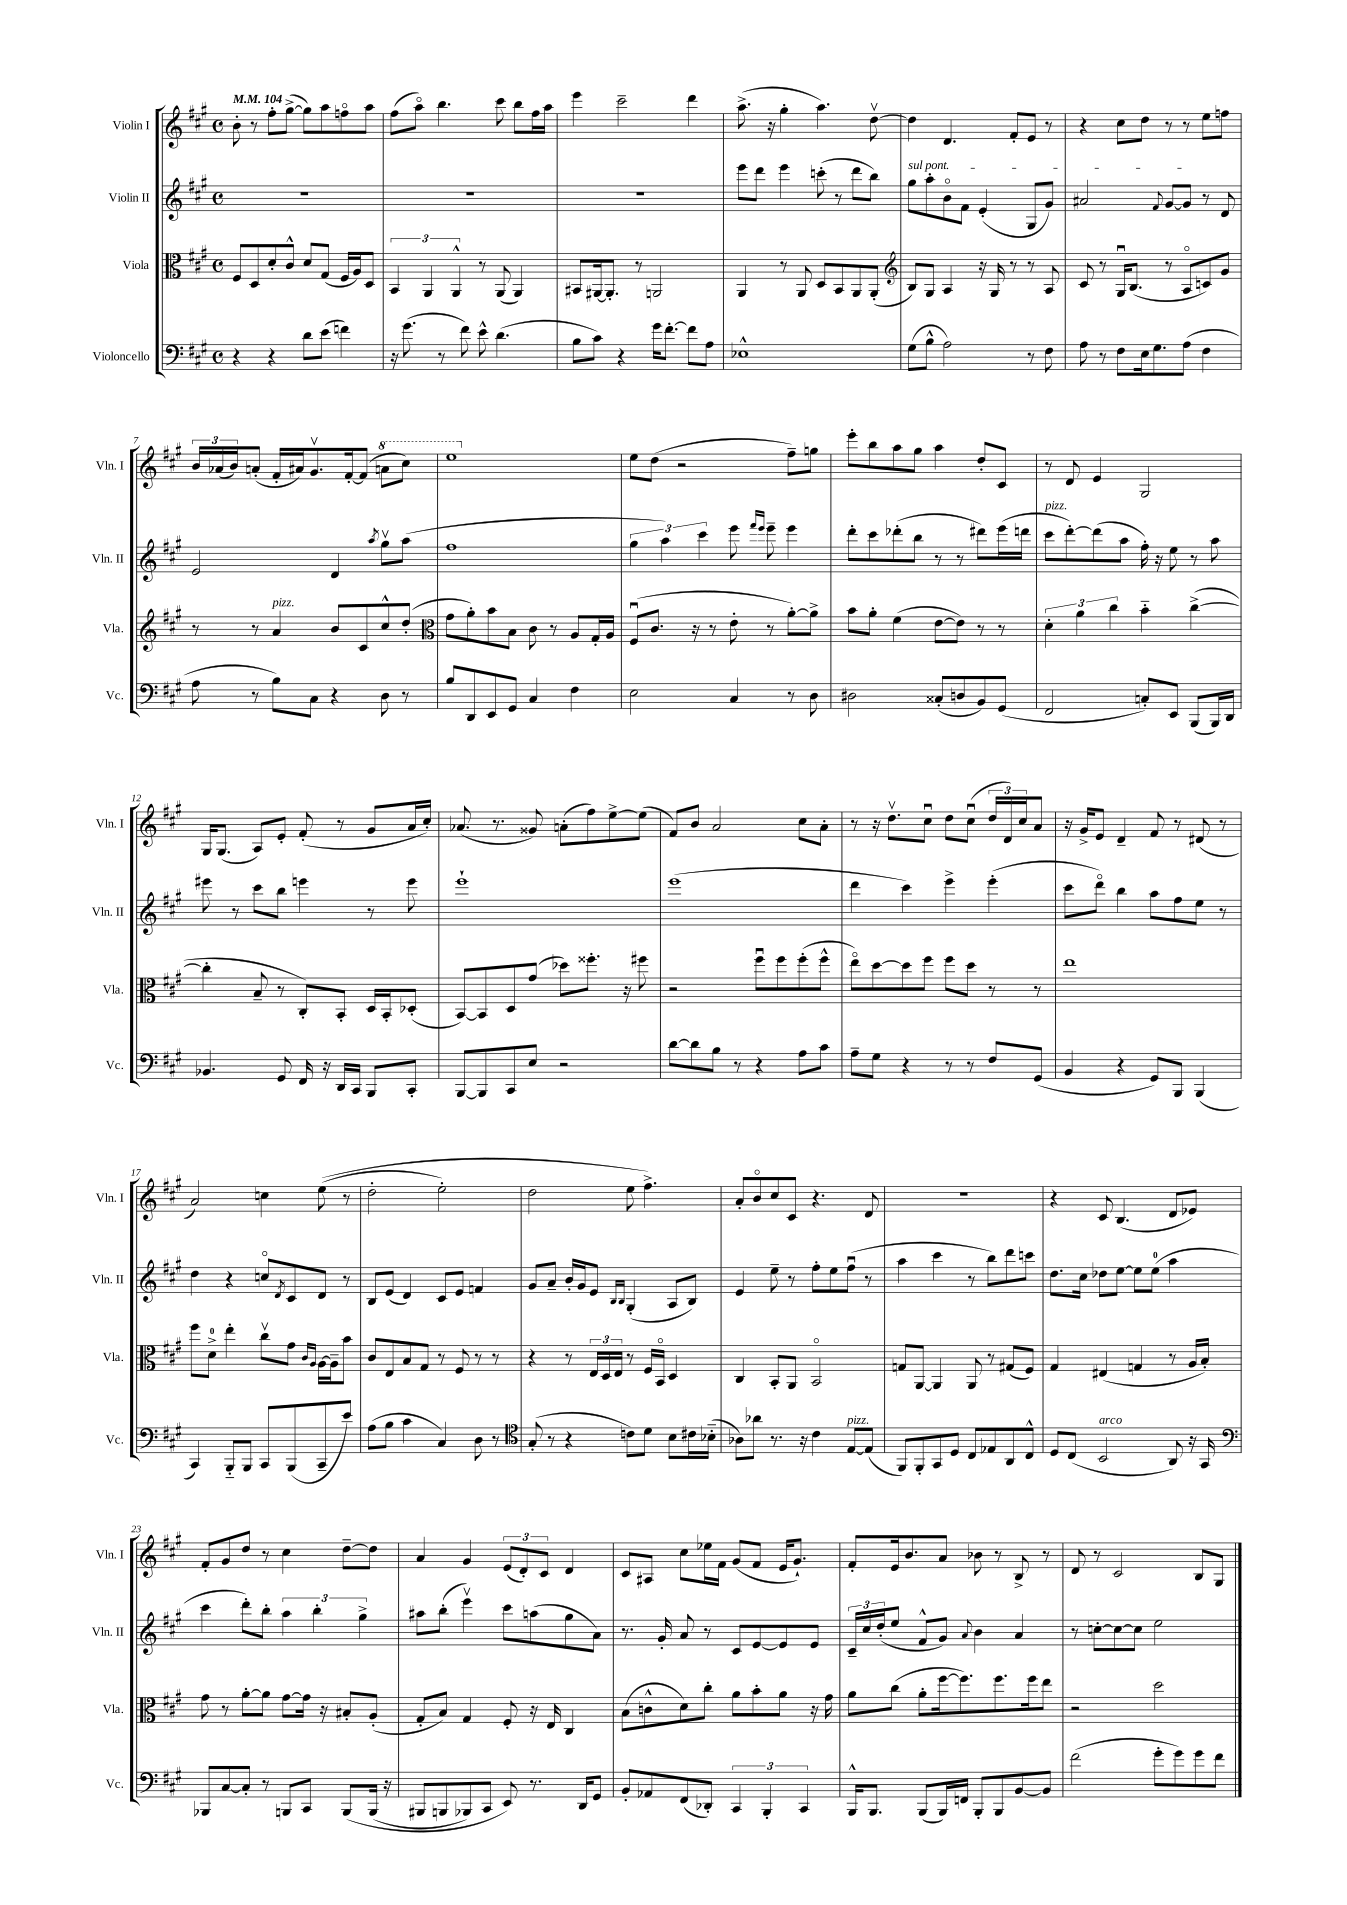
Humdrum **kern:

**kern	**kern	**kern	**kern
*part4	*part3	*part2	*part1
*staff4	*staff3	*staff2	*staff1
*I"Violoncello	*I"Viola	*I"Violin II	*I"Violin I
*I'Vc.	*I'Vla.	*I'Vln. II	*I'Vln. I
*clefF4	*clefC3	*clefG2	*clefG2
*k[f#c#g#]	*k[f#c#g#]	*k[f#c#g#]	*k[f#c#g#]
*M4/4	*M4/4	*M4/4	*M4/4
*met(c)	*met(c)	*met(c)	*met(c)
*MM104	*MM104	*MM104	*MM104
=1	=1	=1	=1
4r	8F#/L	1r	8b'\
.	8D/	.	8r
4r	8d'/	.	8ff#'\L
.	8c#^^/J	.	([8gg#^\J
8d\L	8d/L	.	8gg#\L])
(8e\J	(8G#/J	.	8aa\
4fn\)	16F#/LL	.	8ffn\
.	16A/J)	.	.
.	8D/J	.	8aa\J
=2	=2	=2	=2
16r	6BB/	1r	(8ff#\L
(8.g#\	.	.	.
.	.	.	8aa\J)
.	6AA/	.	.
8r	.	.	4.bb\
.	6AA^^/	.	.
8f#\)	.	.	.
8e^^\	8r	.	.
(4.d\	(8AA/	.	8ccc#\
.	4AA/)	.	8bb\L
.	.	.	16ff#\L
.	.	.	16aa\JJ
=3	=3	=3	=3
8B\L	8BB#X/L	1r	4eee\
8c#\J)	[16AA#X/k	.	.
.	8.AA#'/J]	.	.
4r	.	.	2ccc#~\
.	8r	.	.
16g#\KL	2AAn/	.	.
[8.f#'\J	.	.	.
8f#\L]	.	.	4ddd\
8A\J	.	.	.
=4	=4	=4	=4
1E-X^^	4AA/	8eee\L	(8.aa^\
.	.	8ddd\J	.
.	.	.	16r
.	8r	4eee\	4gg#'\
.	8AA/	.	.
.	8D/L	(8cccn'\	4.aa\)
.	8BB/	8r	.
.	8AA/	8ddd\L	.
.	(8AA'/J	8bb\J)	[8ddv\
=5	=5	=5	=5
*	*clefG2	*	*
!	!	!LO:TX:a:i:t=sul pont.	!
(8G#\L	8B/L)	8gg#\L	4dd\]
8B^^\J	8G#/J	8aa'\	.
2A\)	4A/	8b\	4.d/
.	.	8f#\J	.
.	16r	(4e'/	.
.	16G#/	.	.
.	8r	.	8f#'/L
8r	8r	8G#/L	8e/J
8F#\	8A/	8g#/J)	8r
=6	=6	=6	=6
8A\	8c#/	2a#X/	4r
8r	8r	.	.
8F#\L	16G#u/KL	.	8cc#\L
.	(8.B/J	.	.
16E\k	.	.	8dd\J
8.G#\	.	.	.
.	.	8qqf#/	.
.	8r	[8g#/L	8r
(8A\J	8A/L	8g#/J]	8r
4F#\	8cn/)	8r	8ee\L
.	8g#/J	8d/	8ffn\J
!!LO:LB:g=z
=7	=7	=7	=7
8A\	8r	2e/	24b/LL
.	.	.	(24a-X/
.	.	.	24b/J)
8r	8r	.	(8an'/J
!	!LO:TX:a:i:t=pizz.	!	!
8B\L)	4a/	.	16f#'/LL
.	.	.	16a#X/J)
8C#\J	.	.	8.g#v/
4r	8b/L	4d/	.
.	.	.	[16f#'/k
.	8c#/	.	(8f#/J]
.	.	8qaa/	.
*	*	*	*8va
8D\	8cc#^^/	8gg#v\L	8aan\L
8r	(8dd'/J	(8aa\J	8ccc#\J)
=8	=8	=8	=8
*	*clefC3	*	*
8B/L	8g#\L	1ff#	1eee
8DD/	8a'\)	.	.
8EE/	8b\	.	.
8GG#/J	8B\J	.	.
4C#/	8c#\	.	.
.	8r	.	.
4F#\	8A/L	.	.
.	16G#'/L	.	.
.	16A/JJ	.	.
=9	=9	=9	=9
*	*	*	*X8va
2E\	(8F#u/L	6gg#\	8ee\L
.	8.c#/J	.	(8dd\J
.	.	6aa\)	.
.	.	.	2r
.	16r	.	.
.	.	6ccc#\	.
.	8r	.	.
4C#/	8e'\	8eee\	.
.	.	16qqfff#/LL	.
.	.	16qqeee/JJ	.
.	8r	8eee~\	.
8r	[8a'\L)	4eee\	8ff#~\L)
8D\	8a^\J]	.	8ggn\J
=10	=10	=10	=10
2D#X\	8b\L	8ddd'\L	8eee'\L
.	8a'\J	8ccc#\	8bb\
.	(4f#\	(8ddd-X'\	8aa\
.	.	8bb\J	8gg#\J
(8C##X'/L	[8e\L	8r	4aa\
8Dn/	8e\J])	8r	.
8BB/)	8r	8ddd#X\L)	8dd'/L
(8GG#/J	8r	(16eee\L	8c#/J
.	.	16dddn\JJ	.
=11	=11	=11	=11
!	!	!LO:TX:a:i:t=pizz.	!
2FF#/	6d'\	8ccc#\L	8r
.	.	[8ddd'\)	8d/
.	6a\	.	.
.	.	(8ddd\]	4e/
.	6cc#\	.	.
.	.	8aa\J	.
8Cn'/L)	4b\	16ff#'\)	2G#/
.	.	16r	.
8EE/J	.	8ee\	.
(8BBB/L	([4cc#^\	8r	.
16BBB/L)	.	8aa\	.
16DD/JJ	.	.	.
!!LO:LB:g=z
=12	=12	=12	=12
4.BB-X/	4cc#'\]	8eee#X\	16G#/KL
.	.	.	(8.G#/J
.	.	8r	.
.	8B~/	8ccc#\L	8A/L)
8GG#/	8r	8bb\J	8e'/J
16FF#/	8C#'/L)	4eeen\	(8f#'/
16r	.	.	.
16DD/LL	8BB'/J	.	8r
16CC#/JJ	.	.	.
8BBB/L	16D/LL	8r	8g#/L
.	16BB'/J	.	.
8CC#'/J	(8D-X'/J	8eee\	16a/L
.	.	.	16cc#'/JJ)
=13	=13	=13	=13
[8BBB/L	[8BB/L)	1eee`	(8.a-X/
8BBB/]	8BB/]	.	.
.	.	.	8.r
8CC#/	8D/	.	.
8E/J	(8g#/J	.	8g##X/)
2r	8dd-X\L)	.	(8an'\L
.	8.ff##X'\J	.	8ff#\)
.	.	.	[8ee^\
.	16r	.	.
.	8ff#X\	.	(8ee\J]
=14	=14	=14	=14
[8d\L	2r	(1eee	8f#/L)
8d\]	.	.	8b/J
8B\J	.	.	2a/
8r	.	.	.
4r	8ff#u\L	.	.
.	8ff#\	.	.
8A\L	(8ff#'\	.	8cc#\L
8c#\J	8ff#^^\J	.	8a'\J
=15	=15	=15	=15
8A~\L	8ee\L)	4ddd\	8r
8G#\J	[8dd\	.	16r
.	.	.	8.ddv\L
4r	8dd\]	4ccc#\)	.
.	8ff#\J	.	8cc#u\J
8r	8ff#\L	4eee^\	8dd\L
8r	8dd\J	.	(8cc#u\J
8F#/L	8r	(4eee'\	24dd/LL
.	.	.	24d/)
.	.	.	24cc#/J
(8GG#/J	8r	.	8a/J
=16	=16	=16	=16
4BB/	1ee	8ccc#\L	16r
.	.	.	16g#^/KL
.	.	8ddd\J)	8e/J
4r	.	4bb\	4d~/
8GG#/L)	.	8aa\L	8f#/
8BBB/J	.	8ff#\	8r
(4BBB/	.	8ee\J	(8d#X/
.	.	8r	8r
!!LO:LB:g=z
=17	=17	=17	=17
4CC#/)	8ff#\L	4dd\	2a/)
.	8d^\J	.	.
8BBB/L	4ee'\	4r	.
8BBB/J	.	.	.
8CC#/L	8cc#v\L	8ccn/L	4ccn\
.	.	8qd/	.
(8BBB/	8g#\J	8c#/	.
.	16qqc#/LL	.	.
.	16qqA/JJ	.	.
8CC#~/	[16A\LL	8d/J	((8ee\
.	16A~\J]	.	.
8e/J)	8b\J	8r	8r
=18	=18	=18	=18
(8A\L	8c#/L	8B/L	2dd'\
8B\J	8E/	(8e/J	.
4c#\	8B/	4d/)	.
.	8G#/J	.	.
4C#/)	8r	8c#/L	2ee'\)
.	8F#/	8e/J	.
8D\	8r	4fn/	.
8r	8r	.	.
=19	=19	=19	=19
*clefC4	*	*	*
(8G#'/	4r	8g#/L	2dd\
8r	.	8a~/J	.
4r	8r	16b'/LL	.
.	.	16g#/J	.
.	24E/LL	8e/J	.
.	24D/	.	.
.	24E/JJ	.	.
.	.	16qqB/LL	.
.	.	16qqB/JJ	.
8cn\L)	8r	(4G#'/	8ee\
8d\J	16F#/LL	.	4.ff#^\)
.	16BB/JJ	.	.
8B\L	4D/	8A/L	.
16c#X\L	.	8B/J)	.
(16B-X\JJ	.	.	.
=20	=20	=20	=20
8A-X\L)	4C#/	4e/	8a'/L
8a-X\J	.	.	8b/
8.r	8BB'/L	8ee~\	8cc#/
.	8AA/J	8r	8c#/J
16r	.	.	.
4c#\	2BB/	8ff#'\L	4.r
.	.	8ee\	.
!LO:TX:a:i:t=pizz.	!	!	!
[8E/L	.	(8ff#u\J	.
(8E/J]	.	8r	8d/
=21	=21	=21	=21
8FF#/L)	8Gn/L	4aa\	1r
8FF#'/	[8AA/J	.	.
8GG#/	4AA/]	4ccc#\	.
8D/J	.	.	.
8C#/L	8AA/	8r	.
8E-X/	8r	8bb\L)	.
8AA/	(8G#X/L	8ddd\	.
8C#^^/J	8F#/J)	8cccn\J	.
=22	=22	=22	=22
8D/L	4G#/	8.dd\L	4r
(8C#/J	.	.	.
.	.	16cc#\Jk	.
!LO:TX:a:i:t=arco	!	!	!
2BB/	(4E#X/	8dd-X\L	8c#/
.	.	[8ee\J	(4.B/
.	4Gn/	8ee\L]	.
.	.	(8ee\J	.
8AA/)	8r	4aa\	8d/L
16r	16A/LL	.	8e-X/J)
16GG#/	16B'/JJ)	.	.
!!LO:LB:g=z
=23	=23	=23	=23
*clefF4	*	*	*
8BBB-X/L	8g#\	4ccc#\	8f#'/L
[8C#/	8r	.	8g#/
8C#'/J]	[8a'\L	8ddd'\L)	8dd/J
8r	8a\J]	8bb'\J	8r
8BBBn/L	[8g#\L	6aa\	4cc#\
8CC#/J	16g#\Jk]	.	.
.	.	6bb'\	.
.	16r	.	.
(8BBB/L	8B#X'/L	.	[8dd~\L
.	.	6gg#^\	.
(16BBB/Jk	(8A'/J	.	8dd\J]
16r	.	.	.
=24	=24	=24	=24
8BBB#X/L	8G#'/L	8aa#X\L	4a/
8BBBn/	8B/J)	(8bb'\J	.
8BBB-X/)	4G#/	4eeev\)	4g#/
8CC#/J	.	.	.
8EE/)	8F#'/	8ccc#\L	(12e/L
.	.	.	12d'/)
8.r	16r	(8aan\	.
.	.	.	12c#/J
.	16E/	.	.
.	4C#/	8gg#\	4d/
16DD/KL	.	.	.
8GG#/J	.	8a\J)	.
=25	=25	=25	=25
8BB'/L	(8B\L	8.r	8c#/L
8AA-X/	8cn^^\	.	8A#X/J
.	.	16g#'/	.
(8FF#/	8d\)	8a/	8cc#\L
8DD-X'/J)	8cc#'\J	8r	16ee-X\L
.	.	.	16f#\JJ
6CC#/	8a\L	8c#/L	(8g#/L
.	8b'\	[8e/	8f#/J
6BBB'/	.	.	.
.	8a\J	8e/]	16e/KL
.	.	.	8.g#`/J)
6CC#/	.	.	.
.	16r	8e/J	.
.	16g#\	.	.
=26	=26	=26	=26
16BBB^^/KL	8a\L	24c#~/LL	8f#'/L
.	.	24cc#/	.
8.BBB/J	.	.	.
.	.	(24dd'/J	.
.	(8cc#\J	8ee/J	16e/k
.	.	.	8.b/
(8BBB/L	8a'\L	8f#^^/L	.
16BBB/L)	[16ff#\k	8g#/J)	8a/J
16FFn/JJ	8.ff#\])	.	.
.	.	8qqa/	.
8BBB'/L	.	4b\	8b-X\
8BBB/	8.ff#\	.	8r
[8BB/	.	4a/	8B^/
.	16ff#\k	.	.
8BB/J]	8ee\J	.	8r
=27	=27	=27	=27
(2f#\	2r	8r	8d/
.	.	[8ccn'\L	8r
.	.	8cc\_	2c#/
.	.	8cc\J]	.
8g#'\L	2dd\	2ee\	.
8g#\)	.	.	.
8g#\	.	.	8B/L
8f#\J	.	.	8G#/J
==	==	==	==
*-	*-	*-	*-
